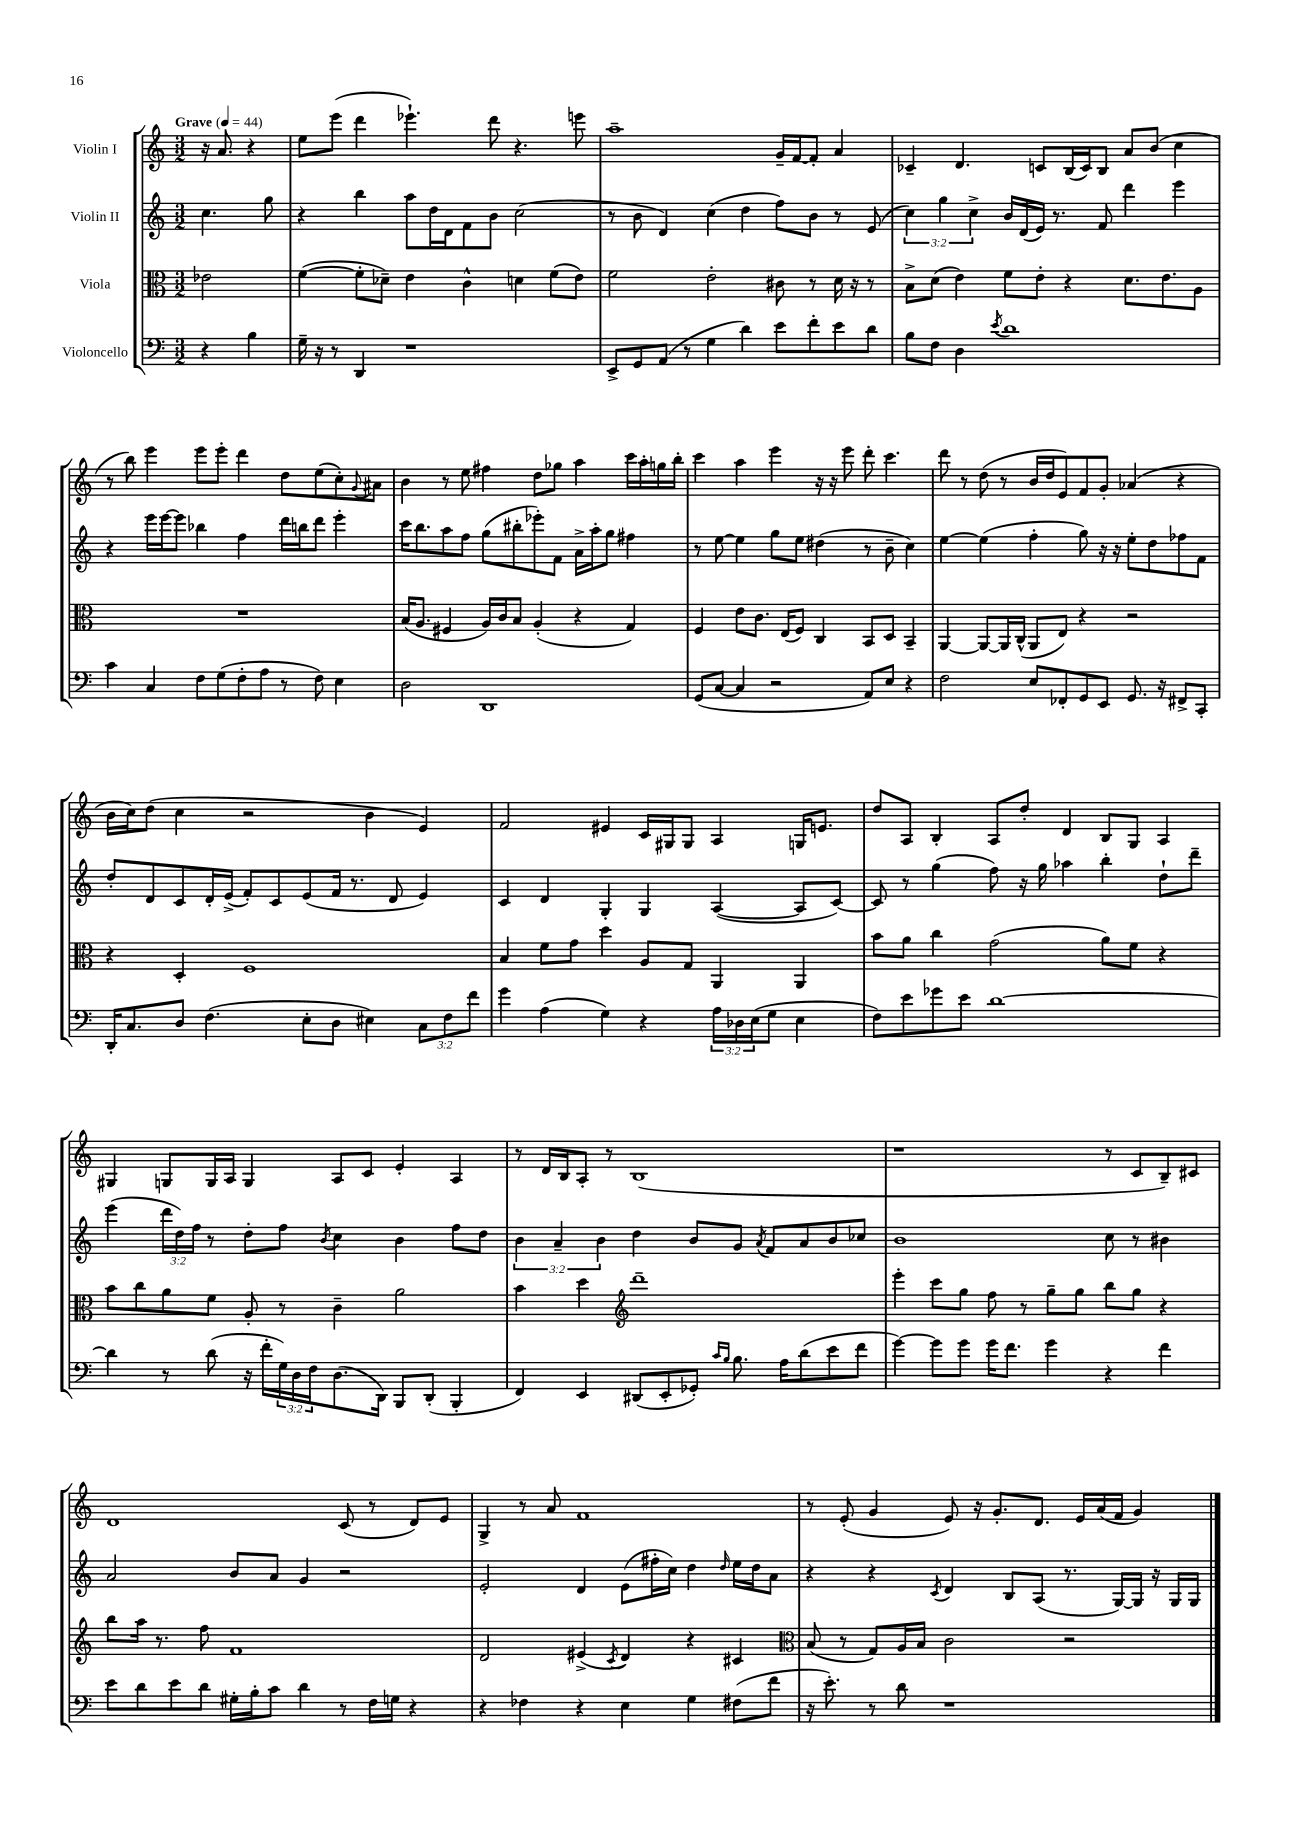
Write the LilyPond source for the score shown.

<<
\new StaffGroup <<
\new Staff = "s0" \with { instrumentName = "Violin I" } {
    \clef treble \key c \major \numericTimeSignature \time 3/2 \partial 2 \tempo "Grave" 4 = 44
    r16 a'8. r4 |
    e''8 e'''8( d'''4 ees'''4.-!) d'''8 r4. e'''8 |
    a''1-- g'16-- f'16~ f'8-. a'4 |
    ces'4-- d'4. c'8 b16( c'16) b8 a'8 b'8( c''4 |
    r8 b''8) e'''4 e'''8 e'''8-. d'''4 d''8 e''8( c''8-.) \appoggiatura { g'8 } ais'8 |
    b'4 r8 e''8 fis''4 d''8 ges''8 a''4 c'''16 a''16-. g''16 b''16-. |
    c'''4 a''4 e'''4 r16 r16 e'''8 d'''8-. c'''4. |
    d'''8 r8 d''8( r8 b'16 d''16 e'8) f'8 g'8-. aes'4( r4 |
    b'16 c''16) d''8( c''4 r2 b'4 e'4) |
    f'2 eis'4 c'16 gis16 gis8 a4 g16 e'8. |
    d''8 a8 b4-. a8 d''8-. d'4 b8 g8 a4 |
    gis4 g8 g16 a16 g4 a8 c'8 e'4-. a4 |
    r8 d'16 b16 a8-. r8 b1( |
    r1 r8 c'8 b8--) cis'8 |
    d'1 c'8( r8 d'8) e'8 |
    g4-> r8 a'8 f'1 |
    r8 e'8-.( g'4 e'8) r16 g'8.-. d'8. e'16 a'16( f'16 g'4) \bar "|." |
}
\new Staff = "s1" \with { instrumentName = "Violin II" } {
    \clef treble \key c \major \numericTimeSignature \time 3/2 \override Staff.TupletNumber.text = #tuplet-number::calc-fraction-text \partial 2
    c''4. g''8 |
    r4 b''4 a''8 d''16 d'16 f'8 b'8 c''2( |
    r8 b'8 d'4) c''4( d''4 f''8) b'8 r8 e'8( |
    \tuplet 3/2 { c''4) g''4 c''4-> } b'16 d'16( e'16) r8. f'8 d'''4 e'''4 |
    r4 e'''16 e'''16~ e'''8 bes''4 f''4 d'''16 b''16 d'''8 e'''4-. |
    c'''16 b''8. a''8 f''8 g''8( bis''8-. ees'''8-.) f'8 a'16-> a''16-. g''8 fis''4 |
    r8 e''8~ e''4 g''8 e''8 dis''4( r8 b'8-- c''4) |
    e''4~ e''4( f''4-. g''8) r16 r16 e''8-. d''8 fes''8 f'8 |
    d''8-. d'8 c'8 d'16-. e'16->( f'8-.) c'8 e'8( f'16 r8. d'8 e'4) |
    c'4 d'4 g4-. g4 a4~( a8 c'8~) |
    c'8 r8 g''4( f''8) r16 g''16 aes''4 b''4-. d''8-! d'''8-- |
    e'''4( \tuplet 3/2 { d'''16 d''16) f''16 } r8 d''8-. f''8 \acciaccatura { b'8 } c''4 b'4 f''8 d''8 |
    \tuplet 3/2 { b'4 a'4-- b'4 } d''4 b'8 g'8 \acciaccatura { a'8 } f'8 a'8 b'8 ces''8 |
    b'1 c''8 r8 bis'4 |
    a'2 b'8 a'8 g'4 r2 |
    e'2-. d'4 e'8( fis''16-. c''16) d''4 \grace { d''16 } e''16 d''16 a'8 |
    r4 r4 \acciaccatura { c'8 } d'4 b8 a8( r8. g16~) g16 r16 g16 g16 \bar "|." |
}
\new Staff = "s2" \with { instrumentName = "Viola" } {
    \clef alto \key c \major \numericTimeSignature \time 3/2 \partial 2
    ees'2 |
    f'4~( f'8-. des'8--) e'4 c'4-^ d'4 f'8( e'8) |
    f'2 e'2-. cis'8 r8 d'16 r16 r8 |
    b8-> d'8( e'4) f'8 e'8-. r4 d'8. e'8. a8 |
    R1. |
    b16( a8. fis4 a16) c'16 b8 a4-.( r4 g4) |
    f4 e'8 c'8. e16( f8) c4 b,8 d8 b,4-- |
    a,4~ a,8~ a,16 c16-^( a,8 e8) r4 r2 |
    r4 d4-. f1 |
    b4 f'8 g'8 d''4 a8 g8 a,4 a,4 |
    b'8 a'8 c''4 g'2( a'8) f'8 r4 |
    b'8 c''8 a'8 f'8 a8-. r8 c'4-- a'2 |
    b'4 d''4 \clef treble d'''1-- |
    e'''4-. c'''8 g''8 f''8 r8 g''8-- g''8 b''8 g''8 r4 |
    b''8 a''16 r8. f''8 f'1 |
    d'2 eis'4->( \acciaccatura { c'8 } d'4) r4 cis'4 |
    \clef alto b8( r8 g8) a16 b16 c'2 r2 \bar "|." |
}
\new Staff = "s3" \with { instrumentName = "Violoncello" } {
    \clef bass \key c \major \numericTimeSignature \time 3/2 \override Staff.TupletNumber.text = #tuplet-number::calc-fraction-text \partial 2
    r4 b4 |
    g16-- r16 r8 d,4 r1 |
    e,8-> g,8 a,8( r8 g4 d'4) e'8 f'8-. e'8 d'8 |
    b8 f8 d4 \acciaccatura { e'8 } d'1 |
    c'4 c4 f8 g8( f8-. a8 r8 f8) e4 |
    d2 d,1 |
    g,8( c8~ c4 r2 a,8) e8 r4 |
    f2 e8 fes,8-. g,8 e,8 g,8. r16 fis,8-> c,8-. |
    d,16-. c8. d8 f4.( e8-. d8 eis4) \tuplet 3/2 { c8 f8 f'8 } |
    g'4 a4( g4) r4 \tuplet 3/2 { a16 des16 e16( } g8 e4 |
    f8) e'8 ges'8 e'8 d'1~ |
    d'4 r8 d'8( r16 f'16-. \tuplet 3/2 { g16) d16 f16 } d8.( d,16) b,,8 d,8-.( b,,4-. |
    f,4) e,4 dis,8( e,8-. ges,8-.) \grace { c'16 b16 } b8. a16 d'8( e'8 f'8 |
    g'4~) g'8 g'8 g'16 f'8. g'4 r4 f'4 |
    e'8 d'8 e'8 d'8 gis16-. b16-. c'8 d'4 r8 f16 g16 r4 |
    r4 fes4 r4 e4 g4 fis8( f'8 |
    r16 e'8.-.) r8 d'8 r1 \bar "|." |
}
>>
>>
\layout { \context { \Score \remove "Bar_number_engraver" } }
